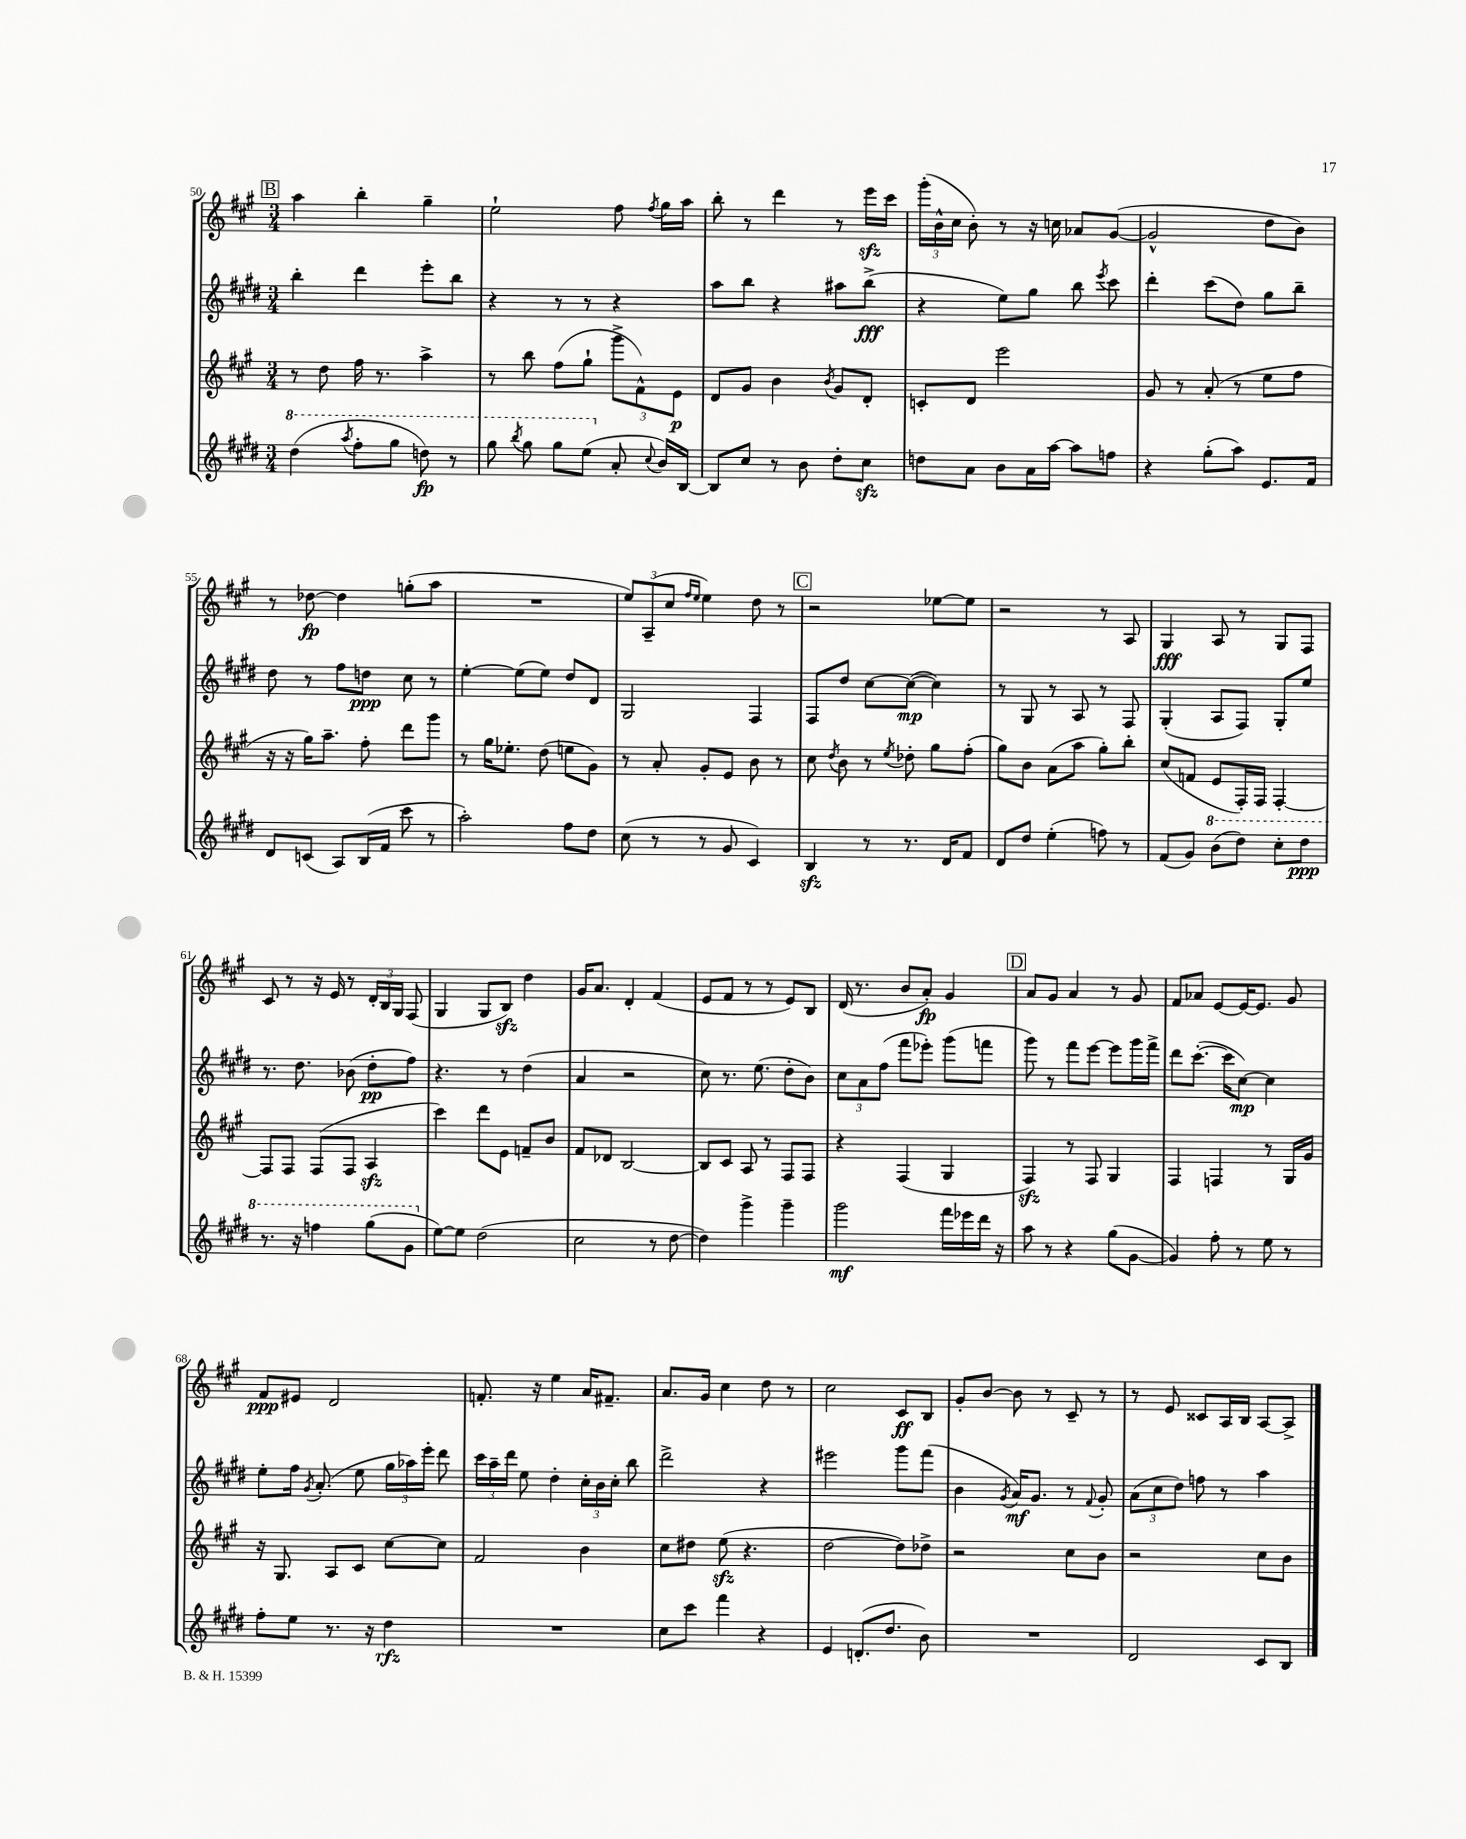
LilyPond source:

<<
\new StaffGroup <<
\new Staff = "s0" {
    \clef treble \key a \major \numericTimeSignature \time 3/4
    \autoBeamOff \mark \markup { \box "B" } a''4 b''4-. gis''4-- |
    e''2-! fis''8 \acciaccatura { fis''8 } gis''16[ a''16] |
    b''8-. r8 d'''4 r8 e'''16[\sfz cis'''16] |
    \tuplet 3/2 { gis'''16[-.( b'16-^ cis''16] } b'8-.) r8 r16 c''16 aes'8[ gis'8]~( |
    gis'2-^ d''8[ b'8]) |
    r8 des''8~\fp des''4 g''8[-.( a''8] |
    R2. |
    \tuplet 3/2 { e''8[) a8--( cis''8] } \grace { fis''16[ e''16] } e''4) d''8 r8 |
    \mark \markup { \box "C" } r2 ees''8[~ ees''8] |
    r2 r8 a8 |
    gis4\fff a8 r8 gis8[ fis8] |
    cis'8 r8 r16 e'16 r8 \tuplet 3/2 { d'16[-. b16 gis16] } fis8( |
    gis4 gis8[ b8]\sfz) d''4 |
    gis'16[ a'8.] d'4-. fis'4( |
    e'8[ fis'8] r8 r8 e'8[) b8] |
    d'16( r8. b'8[ a'8]-.\fp) gis'4 |
    \mark \markup { \box "D" } a'8[ gis'8] a'4 r8 gis'8 |
    fis'8[ aes'8] e'8[~ e'16~ e'8.] gis'8 |
    fis'8[\ppp eis'8] d'2 |
    f'8.-. r16 e''4 a'16[ fis'8.]-- |
    a'8.[ gis'16] cis''4 d''8 r8 |
    cis''2 cis'8[\ff b8] |
    gis'8[-. b'8]~ b'8 r8 cis'8-- r8 |
    r8 e'8 cisis'8[ a16 b16] a8[~ a8]-> \bar "|." |
}
\new Staff = "s1" {
    \clef treble \key e \major \numericTimeSignature \time 3/4
    \autoBeamOff \mark \markup { \box "B" } b''4-. dis'''4 e'''8[-. b''8] |
    r4 r8 r8 r4 |
    a''8[ b''8] r4 ais''8[ b''8]->\fff( |
    r4 e''8[) gis''8] b''8 \acciaccatura { e'''8 } cis'''8 |
    dis'''4-. cis'''8[( dis''8]) gis''8[ b''8]-- |
    dis''8 r8 fis''8[ d''8]\ppp cis''8 r8 |
    e''4~-. e''8[( e''8]) dis''8[ dis'8] |
    gis2 fis4 |
    \mark \markup { \box "C" } fis8[ dis''8] cis''8[~ cis''8]~\mp( cis''4) |
    r8 gis8 r8 a8 r8 fis8 |
    gis4-.( a8[ fis8]) gis8[-. e''8] |
    r8. dis''8. bes'8( dis''8[-.\pp fis''8]) |
    r4. r8 dis''4( |
    a'4 r2 |
    cis''8) r8. e''8.( dis''8[-. b'8]) |
    \tuplet 3/2 { cis''8[ a'8 fis''8]( } fis'''8[ ees'''8]-.) gis'''8[( f'''8] |
    \mark \markup { \box "D" } gis'''8) r8 fis'''8[ e'''8]~ e'''8[ gis'''16 fis'''16]-> |
    dis'''8[ cis'''8.]~-.( cis'''16[ cis''8]~\mp) cis''4 |
    e''8[-. fis''16] \acciaccatura { gis'8 } a'8.-.( e''8 \tuplet 3/2 { gis''16[ aes''16) e'''16]-. } dis'''8 |
    \tuplet 3/2 { cis'''16[ a''16-- dis'''16] } e''8 dis''4-. \tuplet 3/2 { cis''16[-. b'16 cis''16]-. } b''8 |
    dis'''2-> r4 |
    eis'''2 gis'''8[ fis'''8]( |
    b'4 \acciaccatura { gis'8 } a'16[\mf) gis'8.] r8 \appoggiatura { fis'8 } gis'8-. |
    \tuplet 3/2 { a'8[( cis''8 dis''8]) } f''8 r8 a''4 \bar "|." |
}
\new Staff = "s2" {
    \clef treble \key a \major \numericTimeSignature \time 3/4
    \autoBeamOff \mark \markup { \box "B" } r8 d''8 fis''16 r8. a''4-> |
    r8 b''8 fis''8[( gis''8]-! \tuplet 3/2 { gis'''8[-> fis'8-^) e'8]\p } |
    d'8[ gis'8] b'4 \acciaccatura { b'8 } gis'8[ d'8]-. |
    c'8[-. d'8] e'''2 |
    gis'8 r8 a'8-.( r8 e''8[ fis''8] |
    r16 r16 gis''16[) a''8.]-- fis''8-. d'''8[ gis'''8] |
    r8 gis''16[ ees''8.]-. d''8( e''8[ gis'8]) |
    r8 a'8-. gis'8[-. e'8] b'8 r8 |
    \mark \markup { \box "C" } cis''8 \acciaccatura { d''8 } b'8 r8 \acciaccatura { e''8 } des''8-. gis''8[ fis''8]-.( |
    gis''8[) b'8] a'8[( a''8] gis''8[-.) b''8]-. |
    cis''8[( f'8] e'8[ fis16-.) fis16] fis4~-. |
    fis8[ fis8] fis8[( fis8] a4\sfz |
    cis'''4) d'''8[ e'8] f'8[-- b'8] |
    fis'8[ des'8] b2~ |
    b8[ cis'8] a8 r8 fis8[ fis8] |
    r4 fis4( gis4 |
    \mark \markup { \box "D" } fis4\sfz) r8 fis8 gis4 |
    fis4 f4 r8 gis16[ gis'16] |
    r16 gis8. a8[ cis'8] cis''8[~ cis''8] |
    fis'2 b'4 |
    cis''8[ dis''8] e''8\sfz( r4. |
    d''2~ d''8[) des''8]-> |
    r2 cis''8[ b'8] |
    r2 cis''8[ b'8] \bar "|." |
}
\new Staff = "s3" {
    \clef treble \key e \major \numericTimeSignature \time 3/4
    \autoBeamOff \mark \markup { \box "B" } \ottava #1 dis'''4( \acciaccatura { a'''8 } fis'''8[-. gis'''8] d'''8\fp) r8 |
    gis'''8 \acciaccatura { b'''8 } gis'''8 gis'''8[ e'''8]( \ottava #0 a'8-. \appoggiatura { cis''8 } b'16[) b16]~ |
    b8[ cis''8] r8 b'8 dis''8[-. cis''8]\sfz |
    d''8[ a'8] b'8[ a'16 a''16]~ a''8[ f''8] |
    r4 gis''8[-.( a''8]) e'8.[ fis'16] |
    dis'8[ c'8]( a8[) b16( fis'16] cis'''8 r8 |
    a''2-.) fis''8[ dis''8] |
    cis''8( r8 r8 gis'8 cis'4) |
    \mark \markup { \box "C" } b4\sfz r8 r8. dis'16[ fis'8] |
    dis'8[ dis''8] e''4-.( f''8) r8 |
    fis'8[( gis'8]) \ottava #1 b''8[( dis'''8]) cis'''8[-. dis'''8]\ppp |
    r8. r16 f'''4 gis'''8[( gis''8] \ottava #0 |
    e''8[~) e''8] dis''2( |
    cis''2 r8 dis''8~ |
    dis''4) gis'''4-> gis'''4-- |
    gis'''2\mf fis'''16[ ees'''16 dis'''16] r16 |
    \mark \markup { \box "D" } a''8 r8 r4 gis''8[( gis'8]~ |
    gis'4) fis''8-. r8 e''8 r8 |
    fis''8[-. e''8] r8. r16 dis''4\rfz |
    R2. |
    cis''8[ cis'''8] fis'''4 r4 |
    e'4 d'8.[-.( dis''8.] b'8) |
    R2. |
    dis'2 cis'8[ b8] \bar "|." |
}
>>
>>
\layout { \context { \Score currentBarNumber = #50 } }
